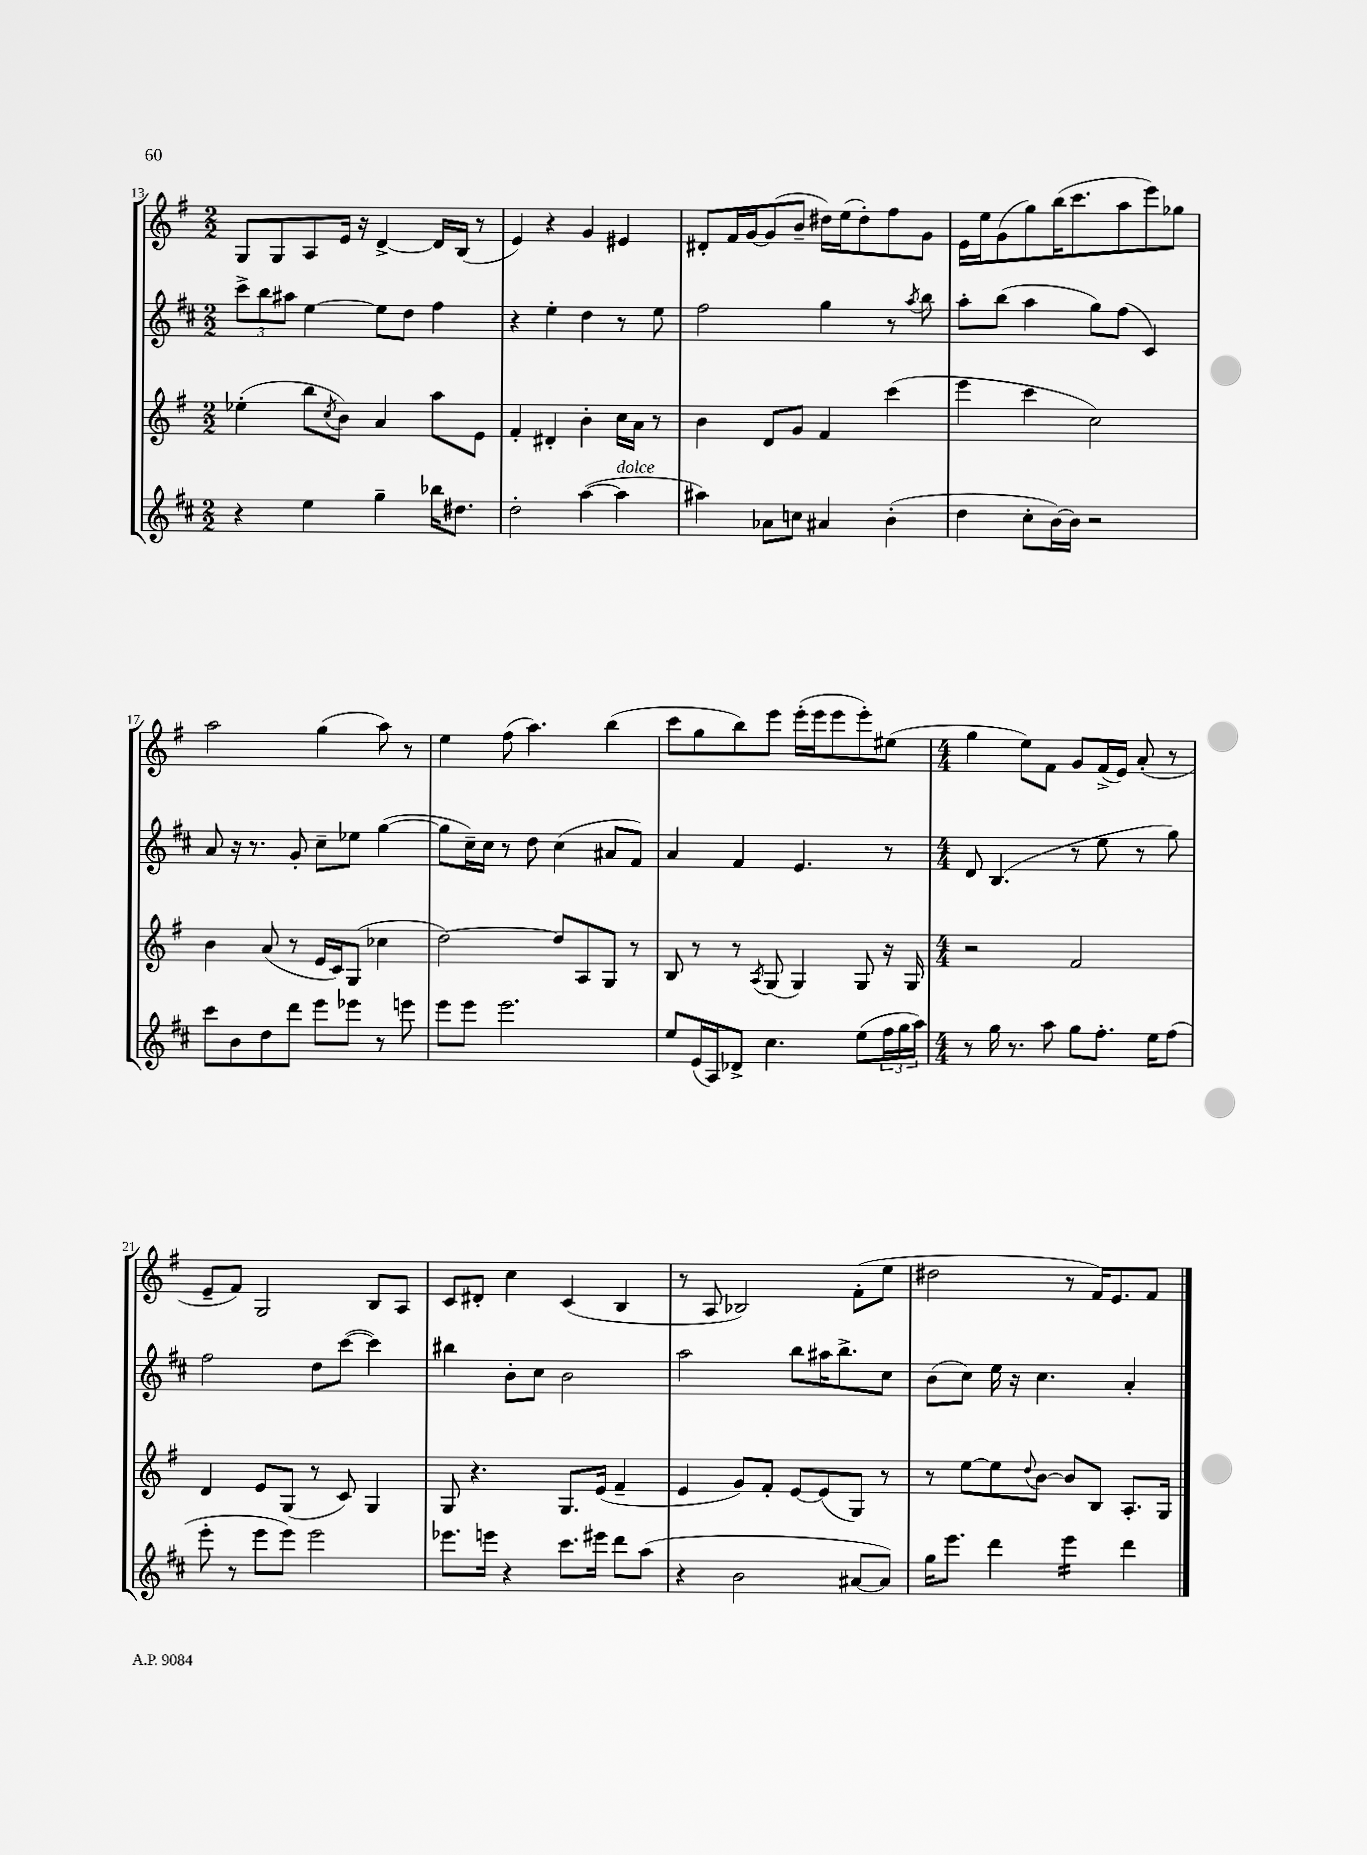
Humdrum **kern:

**kern	**kern	**kern	**kern
*part4	*part3	*part2	*part1
*staff4	*staff3	*staff2	*staff1
*clefG2	*clefG2	*clefG2	*clefG2
*k[f#c#]	*k[f#]	*k[f#c#]	*k[f#]
*M2/2	*M2/2	*M2/2	*M2/2
=13	=13	=13	=13
4r	(4ee-X'\	12ccc#^\L	8G/L
.	.	12bb\	.
.	.	.	8G/
.	.	12aa#X\J	.
4ee\	8bb\L	[4ee\	8A/
.	8qcc/	.	.
.	8b\J)	.	16e/Jk
.	.	.	16r
4gg~\	4a/	8ee\L]	[4d^/
.	.	8dd\J	.
16bb-X\KL	8aa\L	4ff#\	16d/LL]
8.dd#X\J	.	.	(16B/JJ
.	8e\J	.	8r
=14	=14	=14	=14
2dd'\	4f#'/	4r	4e/)
.	4d#X'/	4ee'\	4r
([4aa\	4b'\	4dd\	4g/
!LO:TX:a:i:t=dolce	!	!	!
4aa\]	16cc\LL	8r	4e#X/
.	16a\JJ	.	.
.	8r	8ee\	.
=15	=15	=15	=15
4aa#X\)	4b\	2ff#\	8d#X'/L
.	.	.	16f#/L
.	.	.	[16g/J
8a-X\L	8d/L	.	(8g/]
8ccn\J	8g/J	.	8b~/J
4a#X/	4f#/	4gg\	16dd#X\LL)
.	.	.	(16ee\J
.	.	.	8dd#'\)
(4b'\	(4ccc\	8r	8ff#\
.	.	8qaa/	.
.	.	8bb\	8g\J
=16	=16	=16	=16
4dd\	4eee\	8aa'\L	16e\LL
.	.	.	16ee\J
.	.	(8bb\J	(8g\
8cc#'\L	4ccc\	4aa\	8gg\)
[16b\L)	.	.	(16bb\K
16b\JJ]	.	.	8.ccc\
2r	2cc\)	8gg\L)	.
.	.	(8ff#\J	8aa\
.	.	4c#/)	8eee\)
.	.	.	8gg-X\J
!!LO:LB:g=z
=17	=17	=17	=17
8ccc#\L	4b\	8a/	2aa\
8b\	.	16r	.
.	.	8.r	.
8dd\	(8a/	.	.
8ddd\J	8r	8g'/	.
8eee\L	16e/LL	8cc#~\L	(4gg\
.	16c/J)	.	.
8eee-X\J	(8G/J	8ee-X\J	.
8r	4cc-X\	([4gg\	8aa\)
8eeen\	.	.	8r
=18	=18	=18	=18
8eee\L	[2dd\)	8gg\L]	4ee\
8eee\J	.	16cc#~\L)	.
.	.	16cc#\JJ	.
2.eee\	.	8r	(8ff#\
.	.	8dd\	4.aa\)
.	8dd/L]	(4cc#\	.
.	8A/	.	.
.	8G/J	8a#X/L	(4bb\
.	8r	8f#/J)	.
=19	=19	=19	=19
8ee/L	8B/	4a/	8ccc\L
(16e/L	8r	.	8gg\
16A/J)	.	.	.
8d-X^/J	8r	4f#/	8bb\)
.	8qA/	.	.
4.cc#\	(8G/	.	8eee\J
.	4G/)	4.e/	(16eee'\LL
.	.	.	16eee\J
.	.	.	8eee\
(8ee\L	8G/	.	8eee'\)
24ff#\L	16r	8r	(8ee#X\J
24gg\	.	.	.
.	16G/	.	.
24aa\JJ)	.	.	.
=20	=20	=20	=20
*M4/4	*M4/4	*M4/4	*M4/4
8r	2r	8d/	4gg\
16gg\	.	(4.B/	.
8.r	.	.	.
.	.	.	8ee\L)
8aa\	.	.	8f#\J
8gg\L	2f#/	8r	8g/L
8.ff#'\J	.	8ee\	(16f#^/L
.	.	.	16e/JJ)
.	.	8r	(8a'/
16ee\KL	.	.	.
(8ff#\J	.	8gg\)	8r
!!LO:LB:g=z
=21	=21	=21	=21
8eee'\	4d/	2ff#\	8e~/L
8r	.	.	8f#/J)
8eee\L	8e/L	.	2G/
8eee\J)	(8G/J	.	.
2eee\	8r	8dd\L	.
.	8c/)	([8ccc#\J	.
.	4G/	4ccc#\])	8B/L
.	.	.	8A/J
=22	=22	=22	=22
8.eee-X\L	8G/	4bb#X\	8c/L
.	4.r	.	8d#X'/J
16eeen\Jk	.	.	.
4r	.	8b'\L	4cc\
.	.	8cc#\J	.
8.ccc#\L	8.G/L	2b\	(4c/
16eee#X\Jk	(16e/Jk	.	.
8ddd\L	4f#~/	.	4B/
(8aa\J	.	.	.
=23	=23	=23	=23
4r	4e/	2aa\	8r
.	.	.	8A/
2b\	8g/L)	.	2B-X/)
.	8f#'/J	.	.
.	[8e/L	8bb\L	.
.	(8e/]	16aa#X\K	.
.	.	8.bb^\	.
[8a#X/L	8G/J)	.	(8f#'\L
8a#/J])	8r	8cc#\J	8ee\J
=24	=24	=24	=24
16gg\KL	8r	(8b\L	2dd#X\
8.eee\J	.	.	.
.	[8ee\L	8cc#\J)	.
4ddd\	8ee\]	16ee\	.
.	.	16r	.
.	8qqdd/	.	.
.	[8b\J	4.cc#\	.
*tremolo	*	*	*
16eee\LL	8b/L]	.	8r
16eee\	.	.	.
16eee\	8B/J	.	16f#/KL)
16eee\JJ	.	.	8.e/
*Xtremolo	*	*	*
4ddd\	8.A'/L	4a'/	.
.	.	.	8f#/J
.	16G/Jk	.	.
==	==	==	==
*-	*-	*-	*-
